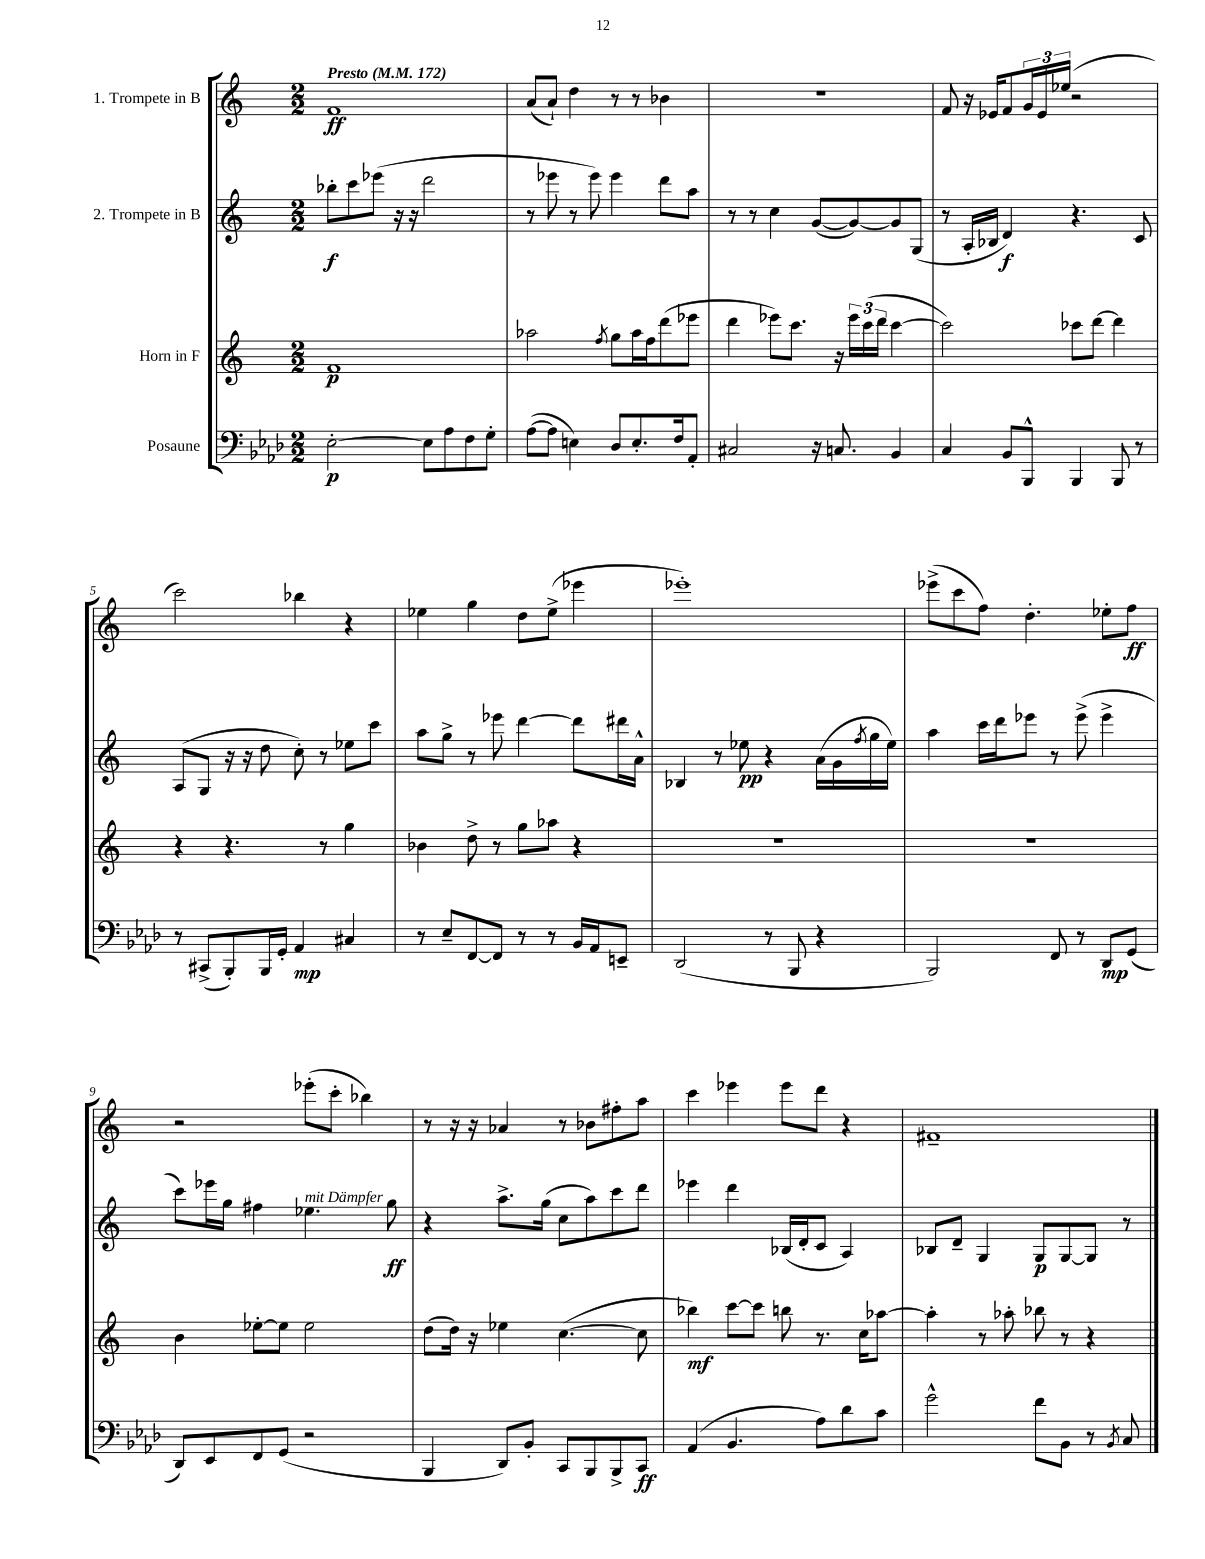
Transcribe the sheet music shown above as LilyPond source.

<<
\new StaffGroup <<
\new Staff = "s0" \with { instrumentName = "1. Trompete in B" } {
    \clef treble \key c \major \numericTimeSignature \time 2/2 \tempo "Presto" 4 = 172
    f'1\ff |
    a'8( a'8-!) d''4 r8 r8 bes'4 |
    r1 |
    f'8 r16 ees'16 f'8 \tuplet 3/2 { g'16 ees'16 ees''16( } r2 |
    c'''2) bes''4 r4 |
    ees''4 g''4 d''8 ees''8->( ees'''4 |
    ees'''1-.) |
    ees'''8->( c'''8 f''8) d''4.-. ees''8-. f''8\ff |
    r2 ees'''8-.( c'''8-. bes''4) |
    r8 r16 r16 aes'4 r8 bes'8 fis''8-. a''8 |
    c'''4 ees'''4 ees'''8 d'''8 r4 |
    fis'1-- \bar "|." |
}
\new Staff = "s1" \with { instrumentName = "2. Trompete in B" } {
    \clef treble \key c \major \numericTimeSignature \time 2/2
    bes''8-.\f c'''8 ees'''8( r16 r16 d'''2 |
    r8 ees'''8 r8 ees'''8) ees'''4 d'''8 a''8 |
    r8 r8 c''4 g'8~( g'8~) g'8 g8( |
    r8 a16-. bes16 d'4\f) r4. c'8 |
    a8( g8 r16 r16 d''8 c''8-.) r8 ees''8 c'''8 |
    a''8 g''8-> r8 ees'''8 d'''4~ d'''8 dis'''16 a'16-^ |
    bes4 r8 ees''8\pp r4 a'16( g'16 \acciaccatura { f''8 } g''16 ees''16) |
    a''4 c'''16 d'''16 ees'''8 r8 ees'''8->( ees'''4-> |
    c'''8) ees'''16 g''16 fis''4 ees''4.^\markup { \italic "mit Dämpfer" } g''8\ff |
    r4 a''8.-> g''16( c''8 a''8) c'''8 d'''8 |
    ees'''4 d'''4 bes16( d'16-. c'8 a4) |
    bes8 d'8-- g4 g8\p g8~ g8 r8 \bar "|." |
}
\new Staff = "s2" \with { instrumentName = "Horn in F" } {
    \clef treble \key c \major \numericTimeSignature \time 2/2
    f'1\p |
    aes''2 \acciaccatura { f''8 } g''8 aes''16 f''16 d'''8( ees'''8 |
    d'''4 ees'''8) c'''8. r16 \tuplet 3/2 { ees'''16 c'''16( d'''16 } c'''4~ |
    c'''2) ces'''8 d'''8~ d'''4 |
    r4 r4. r8 g''4 |
    bes'4 d''8-> r8 g''8 aes''8 r4 |
    R1 |
    r1 |
    b'4 ees''8~-. ees''8 ees''2 |
    d''8( d''16) r16 ees''4 c''4.~( c''8 |
    bes''4\mf) c'''8~ c'''8 b''8 r8. c''16 aes''8~ |
    aes''4-. r8 aes''8-. bes''8 r8 r4 \bar "|." |
}
\new Staff = "s3" \with { instrumentName = "Posaune" } {
    \clef bass \key aes \major \numericTimeSignature \time 2/2
    ees2~-.\p ees8 aes8 f8 g8-. |
    aes8~( aes8 e4) des8 e8.-. f16 aes,8-. |
    cis2 r16 c8. bes,4 |
    c4 bes,8 bes,,8-^ bes,,4 bes,,8 r8 |
    r8 cis,8->( bes,,8-.) bes,,16 g,16-. aes,4\mp cis4 |
    r8 ees8-- f,8~ f,8 r8 r8 bes,16 aes,16 e,8-- |
    des,2( r8 bes,,8 r4 |
    bes,,2) f,8 r8 des,8\mp g,8( |
    des,8) ees,8 f,8 g,8( r2 |
    bes,,4 des,8) bes,8-. c,8 bes,,8 bes,,8-> c,8\ff |
    aes,4( bes,4. aes8) des'8 c'8 |
    g'2-^ f'8 bes,8 r8 \acciaccatura { bes,8 } c8 \bar "|." |
}
>>
>>
